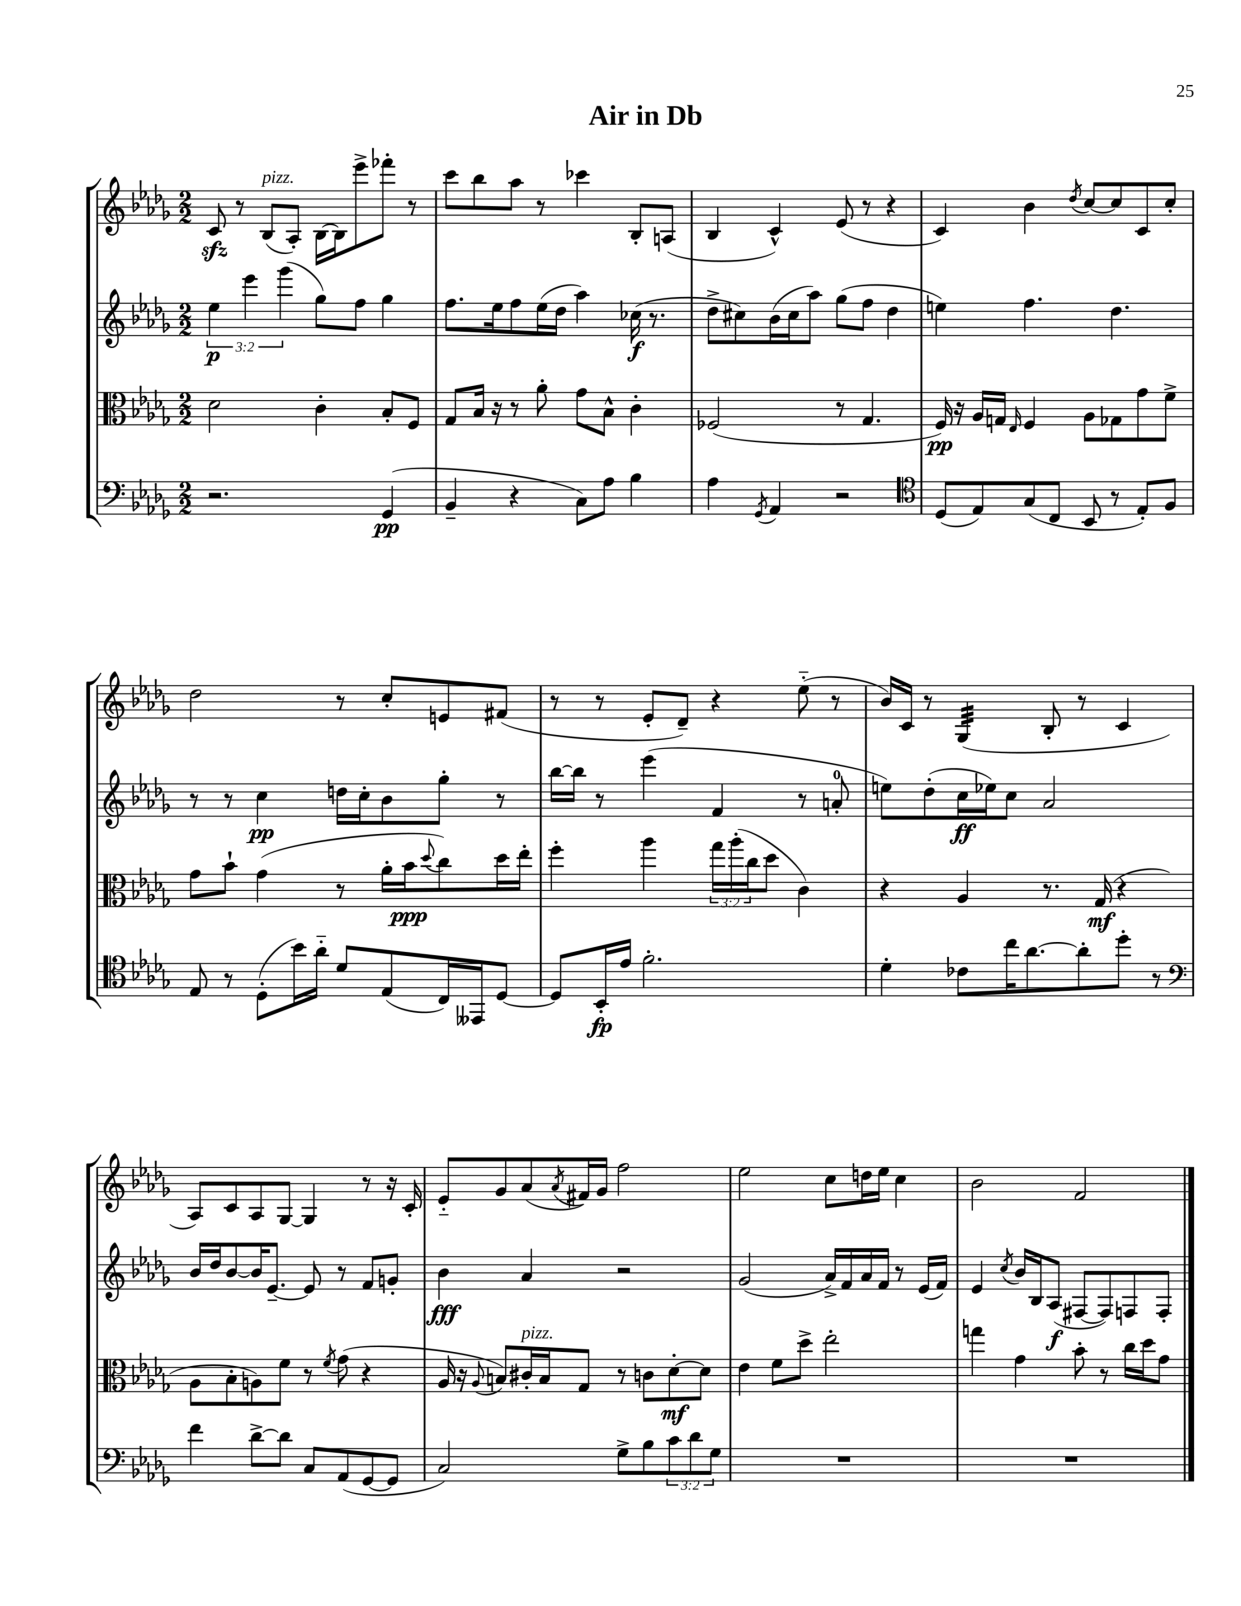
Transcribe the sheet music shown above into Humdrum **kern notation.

**kern	**kern	**kern	**kern
*staff4	*staff3	*staff2	*staff1
*clefF4	*clefC3	*clefG2	*clefG2
*k[b-e-a-d-g-]	*k[b-e-a-d-g-]	*k[b-e-a-d-g-]	*k[b-e-a-d-g-]
*M2/2	*M2/2	*M2/2	*M2/2
2.r	2d-	6ee-	8c
.	.	.	8r
.	.	6eee-	.
.	.	.	(8B-
.	.	(6ggg-	.
.	.	.	8A-')
.	4c'	8gg-)	[16B-
.	.	.	16B-]
.	.	8ff	8eee-^
(4GG-	8B-'	4gg-	8fff-'
.	8F	.	8r
=	=	=	=
4BB-~	8G-	8.ff	8ccc
.	16B-	.	8bb-
.	16r	16ee-	.
4r	8r	8ff	8aa-
.	8a-'	(16ee-	8r
.	.	16dd-	.
8C)	8g-	4aa-)	4ccc-
8A-	8B-^^	.	.
4B-	4c'	(16cc-	8B-'
.	.	8.r	.
.	.	.	(8A
=	=	=	=
4A-	(2F-	8dd-^	4B-
.	.	8cc#)	.
8qGG-	.	.	.
4AA-	.	(16b-	4c^^)
.	.	16cc#	.
.	.	8aa-)	.
2r	8r	(8gg-	(8e-
.	4.G-	8ff	8r
.	.	4dd-	4r
=	=	=	=
*clefC4	*	*	*
(8D-	16F)	4ee)	4c)
.	16r	.	.
8E-)	16A-	.	.
.	16G	.	.
.	16qqE-	.	.
(8G-	4F	4.ff	4b-
8C	.	.	.
.	.	.	8qdd-
8BB-	8A-	.	[8cc
8r	8G-	4.dd-	8cc]
8E-')	8g-	.	8c
8F	8f^	.	8cc'
=	=	=	=
8E-	8g-	8r	2dd-
8r	8b-`	8r	.
(8D-'	(4g-	4cc	.
16b-)	.	.	.
16a-'~	.	.	.
8d-	8r	16dd	8r
.	.	16cc'	.
(8E-	16a-'	8b-	8cc'
.	16b-	.	.
.	8qqdd-	.	.
16C)	8cc)	8gg-'	8e
16EE--	.	.	.
[8D-	16dd-	8r	(8f#
.	16ee-'	.	.
=	=	=	=
8D-]	4ff'	[16bb-	8r
.	.	16bb-]	.
16BB-'	.	8r	8r
16e-	.	.	.
2.f'	4aa-	(4eee-	8e-'
.	.	.	8d-~)
.	24gg-	4f	4r
.	(24aa-'	.	.
.	24cc	.	.
.	8dd-	.	.
.	4c)	8r	(8ee-'~
.	.	8a'	8r
=	=	=	=
4d-'	4r	8ee)	16b-)
.	.	.	16c
.	.	(8dd-'	8r
8c-	4A-	16cc	(4G-
.	.	16ee-)	.
16cc	.	8cc	.
[8.a-	.	.	.
.	8.r	2a-	8B-'
8a-']	.	.	8r
.	(16G-	.	.
8dd-'	4r	.	4c
8r	.	.	.
=	=	=	=
*clefF4	*	*	*
4f	8A-	16b-	8A-)
.	.	16dd-	.
.	8B-'	[8b-	8c
[8d-^	8A)	16b-]	8A-
.	.	[8.e-~	.
8d-]	8f	.	[8G-
8C	8r	8e-]	4G-]
.	8qf	.	.
(8AA-	(8g-	8r	.
[8GG-	4r	8f	8r
8GG-]	.	8g'	16r
.	.	.	16c'
=	=	=	=
2C)	16A-	4b-	8e-'~
.	16r	.	.
.	8qqA-	.	.
.	8B)	.	8g-
.	16c#'	4a-	(8a-
.	16B	.	.
.	.	.	8qa-
.	8G-	.	16f#)
.	.	.	16g-
8G-^	8r	2r	2ff
8B-	8c	.	.
12c	[8d-'	.	.
12d-	.	.	.
.	8d-]	.	.
12G-	.	.	.
=	=	=	=
1r	4e-	(2g-	2ee-
.	8f	.	.
.	8dd-^	.	.
.	2ee-'	16a-^)	8cc
.	.	16f	.
.	.	16a-	16dd
.	.	16f	16ee-
.	.	8r	4cc
.	.	(16e-	.
.	.	16f)	.
=	=	=	=
1r	4gg	4e-	2b-
.	.	8qcc	.
.	4g-	16b-	.
.	.	16B-	.
.	.	(8A-	.
.	8b-'	[8F#	2f
.	8r	8F#])	.
.	16cc	8F	.
.	16dd-	.	.
.	8g-	8F'	.
==	==	==	==
*-	*-	*-	*-
